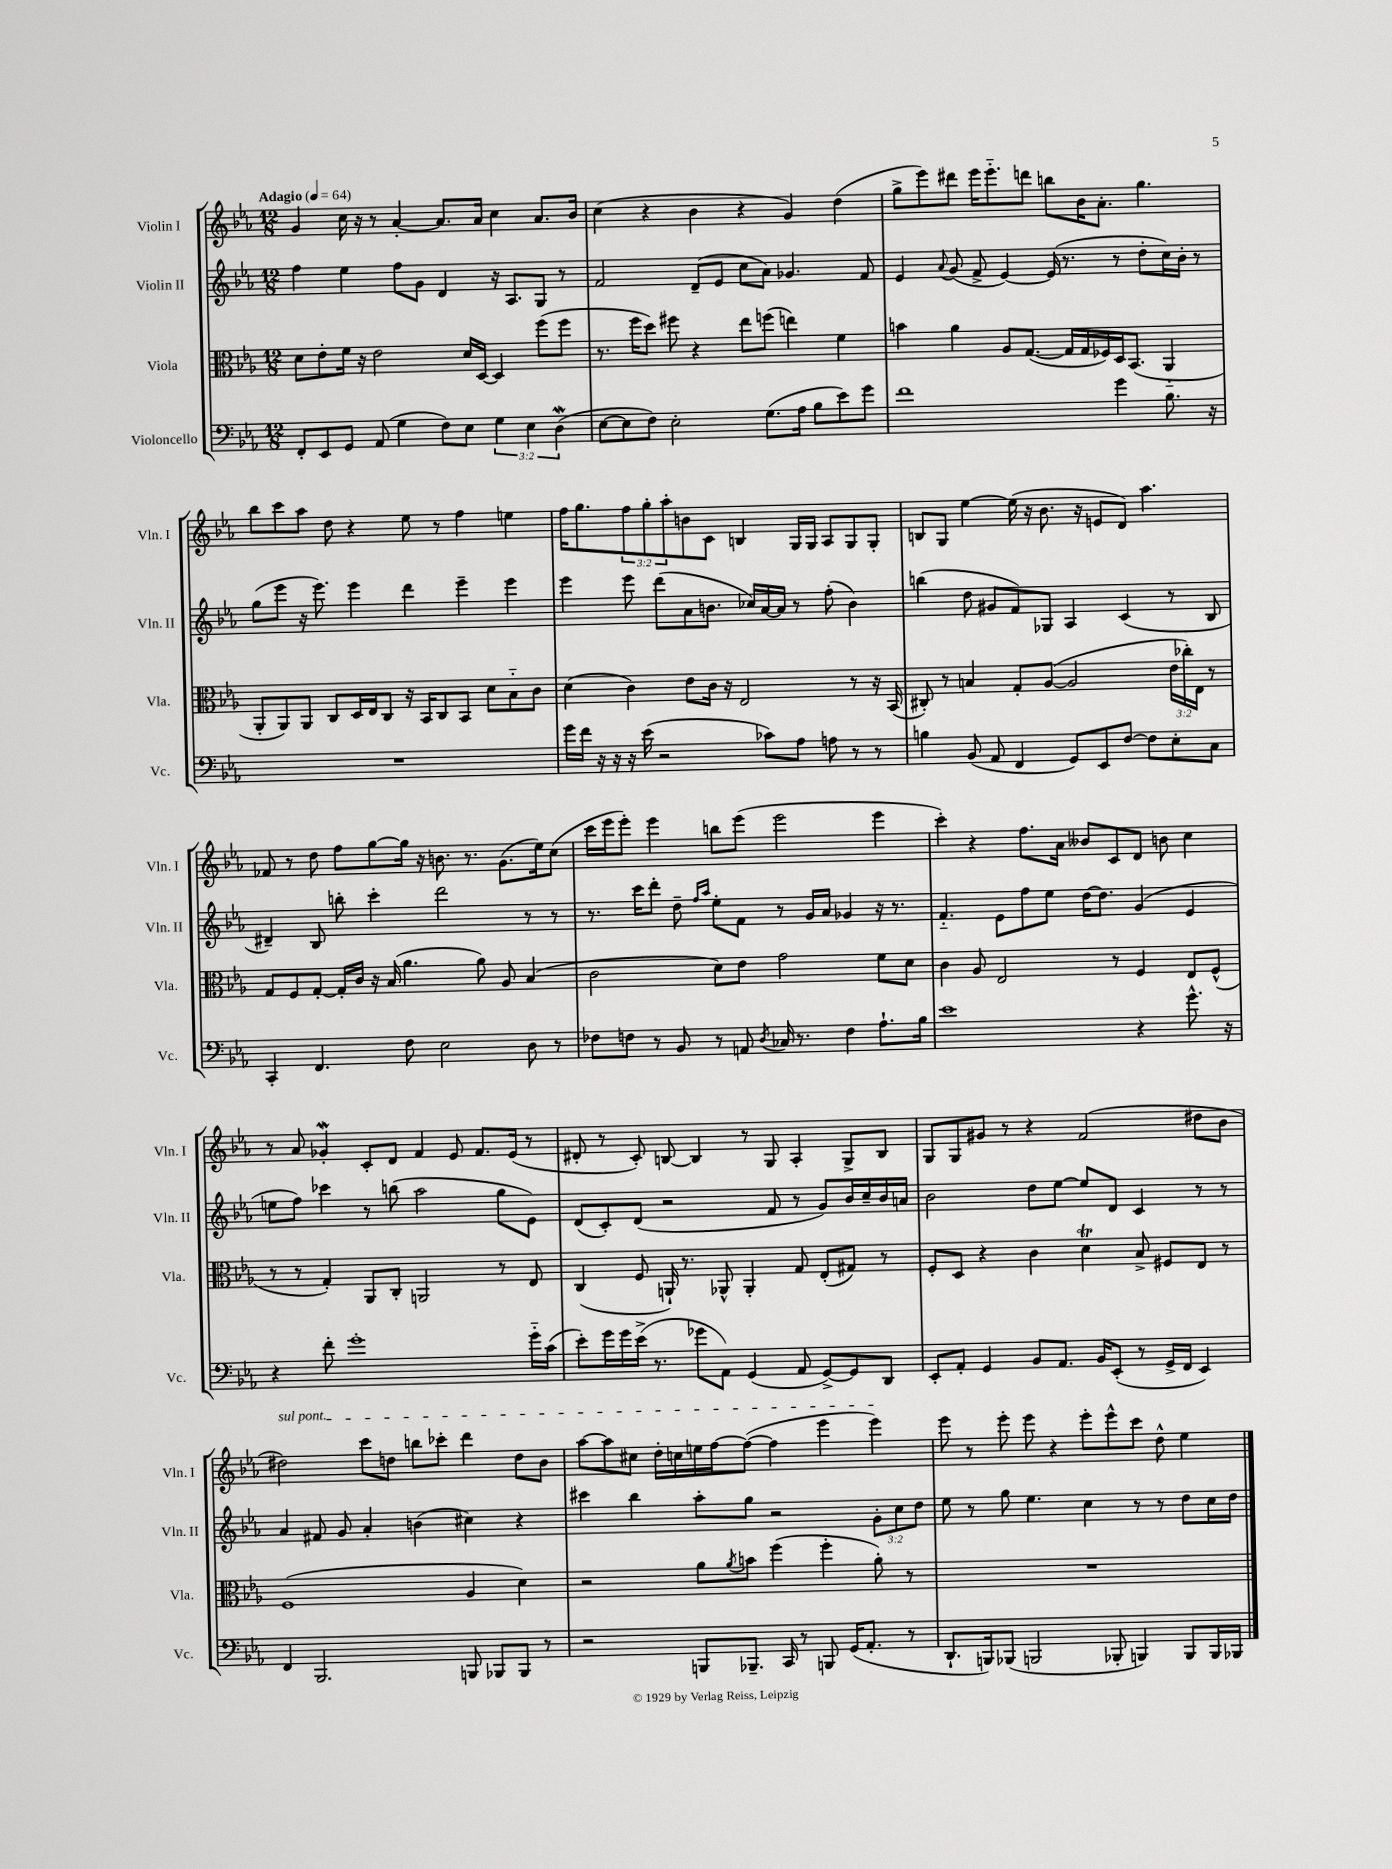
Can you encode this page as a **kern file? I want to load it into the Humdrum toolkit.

**kern	**kern	**kern	**kern
*staff4	*staff3	*staff2	*staff1
*clefF4	*clefC3	*clefG2	*clefG2
*k[b-e-a-]	*k[b-e-a-]	*k[b-e-a-]	*k[b-e-a-]
*M12/8	*M12/8	*M12/8	*M12/8
*MM64	*MM64	*MM64	*MM64
8FF'	8d	4ff	4g
8EE-	8e-'	.	.
8GG	16f	4ee-	16cc
.	16r	.	16r
(8AA-	2e-	.	8r
4G	.	8ff	[4a-'
.	.	8g	.
8F)	.	4d	8.a-]
8E-	16d	.	.
.	[16D	.	16a-
6G	4D]	16r	4cc
.	.	8.A-	.
6E-	.	.	.
.	(8ff	8G	8.a-
(6D	.	.	.
.	8ff	8r	.
.	.	.	16b-
=	=	=	=
[8E-	8.r	2f	(4cc
8E-]	.	.	.
.	16ff	.	.
8F)	8dd)	.	4r
2E-'	8ff#	.	.
.	4r	(8d~	4b-
.	.	8e-	.
.	8ee-	8cc	4r
(8.G	(8ff	8a-)	.
.	4ee)	4.g-	4g)
16A-	.	.	.
8B-	.	.	.
8e-)	4f	.	(4dd
8g	.	8f	.
=	=	=	=
1f	4b	4e-	8gg^
.	.	.	8eee-)
.	.	8qqa-	.
.	4a-	(8g	8ddd#
.	.	8f^	16eee-
.	.	.	8.eee-'~
.	8A-	[4e-)	.
.	([8.G	.	8ddd
.	.	(16e-]	8bb
.	16G]	8.r	.
.	16G	.	16b-
.	16F-)	.	8.a-'
4g	16D	8r	.
.	(8.BB-	.	.
.	.	8dd'	4.gg
8.B-	4AA-'~	16cc)	.
.	.	16b-'	.
.	.	8r	.
16r	.	.	.
=	=	=	=
1.r	8AA-'	(8gg	8bb-
.	8AA-)	8eee-	8ccc
.	8AA-	16r	8aa-
.	.	8.eee-)	.
.	8C	.	8dd
.	16D	4eee-	4r
.	16E-	.	.
.	8C	.	.
.	16r	4ddd	8ee-
.	16BB-	.	.
.	8C	.	8r
.	8BB-	4eee-~	4ff
.	8d	.	.
.	8B-'~	4eee-	4ee
.	8c	.	.
=	=	=	=
16g	(4d	4eee-	16ff
16f	.	.	8.gg
16r	.	.	.
16r	.	.	.
16r	4c)	8eee-	12ff
(16e-	.	.	.
.	.	.	12gg'
2r	.	(8ddd	.
.	.	.	12aa-'
.	8e-	8a-	8b
.	16c	8.b	8c
.	16r	.	.
.	2E-	.	4B
.	.	16cc-)	.
8c-)	.	[16a-	.
.	.	16a-]	.
8A-	.	8r	16G
.	.	.	16G
8A	.	(8ff'	8A-
8r	8r	4b)	8G
8r	16r	.	8G'
.	(16BB-	.	.
=	=	=	=
4B	8C#')	(4bb	8B
.	8r	.	8G
(8BB-	4B	8dd	[4ee-
8AA-	.	8g#	.
4FF	8G'	8f)	(16ee-]
.	.	.	16r
.	([8A-	8G-	8.b-
8GG)	2A-]	4A-	.
.	.	.	16r
8EE-	.	.	8e
[8F	.	(4c	8d)
8F]	.	.	4.aa-
8E-'	24e-	8r	.
.	24cc-')	.	.
.	24E-	.	.
8C	8r	8B-	.
=	=	=	=
4CC'	8G	4d#~)	8f-
.	8F	.	8r
4.FF	[8G'	8B-	8dd
.	16G']	8bb'	8ff
.	16c	.	.
.	16r	4ccc'	[8gg
.	(16B-	.	.
8F	4.a-	.	16gg]
.	.	.	16r
2E-	.	2ddd	8.b
.	.	.	8.r
.	8a-)	.	.
.	8A-	.	(8.g
8D	(4B-	8r	.
.	.	.	16ee-)
8r	.	8r	(8cc
=	=	=	=
8F-	2c	8.r	16ccc
.	.	.	16eee-
8F	.	.	8eee-')
.	.	16ccc	.
8r	.	8ddd'	4eee-
8BB-	.	8dd~	.
.	.	16qqff	.
.	.	16qqaa-	.
8r	8d)	8ee-'	8bb
8AA	8e-	8f	(8eee-
8qD	.	.	.
16C-	2g	8r	2eee-
8.r	.	.	.
.	.	16g	.
.	.	16a-	.
4F	.	4g-	.
8.A-`	8f	16r	4eee-
.	.	8.r	.
.	8d	.	.
16B-	.	.	.
=	=	=	=
1e-	4c	4.f'~	4ccc')
.	8A-	.	4r
.	2E-	8e-	.
.	.	8ff	8.ff
.	.	8ee-	.
.	.	.	16a-
.	.	[16dd	8b--
.	.	8.dd]	.
.	8r	.	8c
4r	4F	(4g	8d
.	.	.	8b
8.g^^	8E-	4e-	4cc
.	(8F^^	.	.
16r	.	.	.
=	=	=	=
4r	8r	8ee	8r
.	8r	8ff)	8a-
8f'	4G')	4ccc-	4g-'
1g'	.	.	.
.	8AA-	8r	8c'
.	8C'	(8bb	8d
.	2AA	2aa-	4f
.	.	.	8e-
.	.	.	8.f
.	8r	8gg	.
.	.	.	(16e-
16g'~	8E-	8e-)	8r
(16c	.	.	.
=	=	=	=
8e-')	(4C	(8d	8d#'
16g	.	8c')	8r
16g	.	.	.
(16e-^	8F	(8d	8c')
8.r	.	.	.
.	16AA`)	2r	[8B
.	8.r	.	.
8g-	.	.	4B]
8AA-)	8AA-^^	.	.
(4GG	4AA-'	.	8r
.	.	8f	8G
8AA-	8G	8r	4A-'
[8GG^)	(8E-'	8g)	.
8GG]	8G#)	16b-	8G^
.	.	16cc~	.
8DD	8r	16b-	8B
.	.	16a	.
=	=	=	=
8EE-'	8F'	2b-	8G
8AA-'	8D	.	8G
4GG	4r	.	8g#
.	.	.	8r
8BB-	4c	8dd	4r
8.AA-	.	[8ee-	.
.	4d	8ee-]	(2f
16BB-	.	.	.
(8EE-'	.	8d	.
8r	8B-^	4c	.
16GG^	8F#	.	.
16FF	.	.	.
4EE-)	8E-	8r	8dd#
.	8r	8r	8b-
=	=	=	=
4FF	(1F	4a-	2dd#)
2.BBB-	.	8f#	.
.	.	8g	.
.	.	4a-'	8ccc
.	.	.	8dd
.	.	(4b	8bb
.	.	.	8ccc-'
8BBB	4A-	4cc#)	4ddd
8BBB-	.	.	.
8BBB-	4d)	4r	8dd
8r	.	.	8b-
=	=	=	=
2r	2r	4ccc#	[8aa-
.	.	.	8aa-]
.	.	4bb-	8cc#
.	.	.	16dd'
.	.	.	16cc
8BBB	8a-	8aa-'	16ee
.	.	.	[16ff
.	8qa-	.	.
8.BBB-~	8b	8gg	(8ff_
.	(4ff	2r	4ff]
16CC	.	.	.
8r	.	.	.
8BBB	4ff'	.	4eee-
(16GG	.	.	.
8.AA-'	.	.	.
.	8a-')	12g'	4eee-)
.	.	12cc	.
8r	8r	.	.
.	.	12dd	.
=	=	=	=
8.DD`	1.r	8ee-	8eee-
.	.	8r	8r
16BBB)	.	.	.
(8BBB-	.	8gg	8eee-'
2BBB	.	4.ee-	8eee-
.	.	.	4r
.	.	4cc	8eee-'
8BBB-'	.	.	8eee-^^
4BBB)	.	8r	8ccc
.	.	8r	8dd^^
8BBB	.	8dd	4ee-
16BBB	.	16cc	.
16BBB-	.	16dd	.
==	==	==	==
*-	*-	*-	*-
